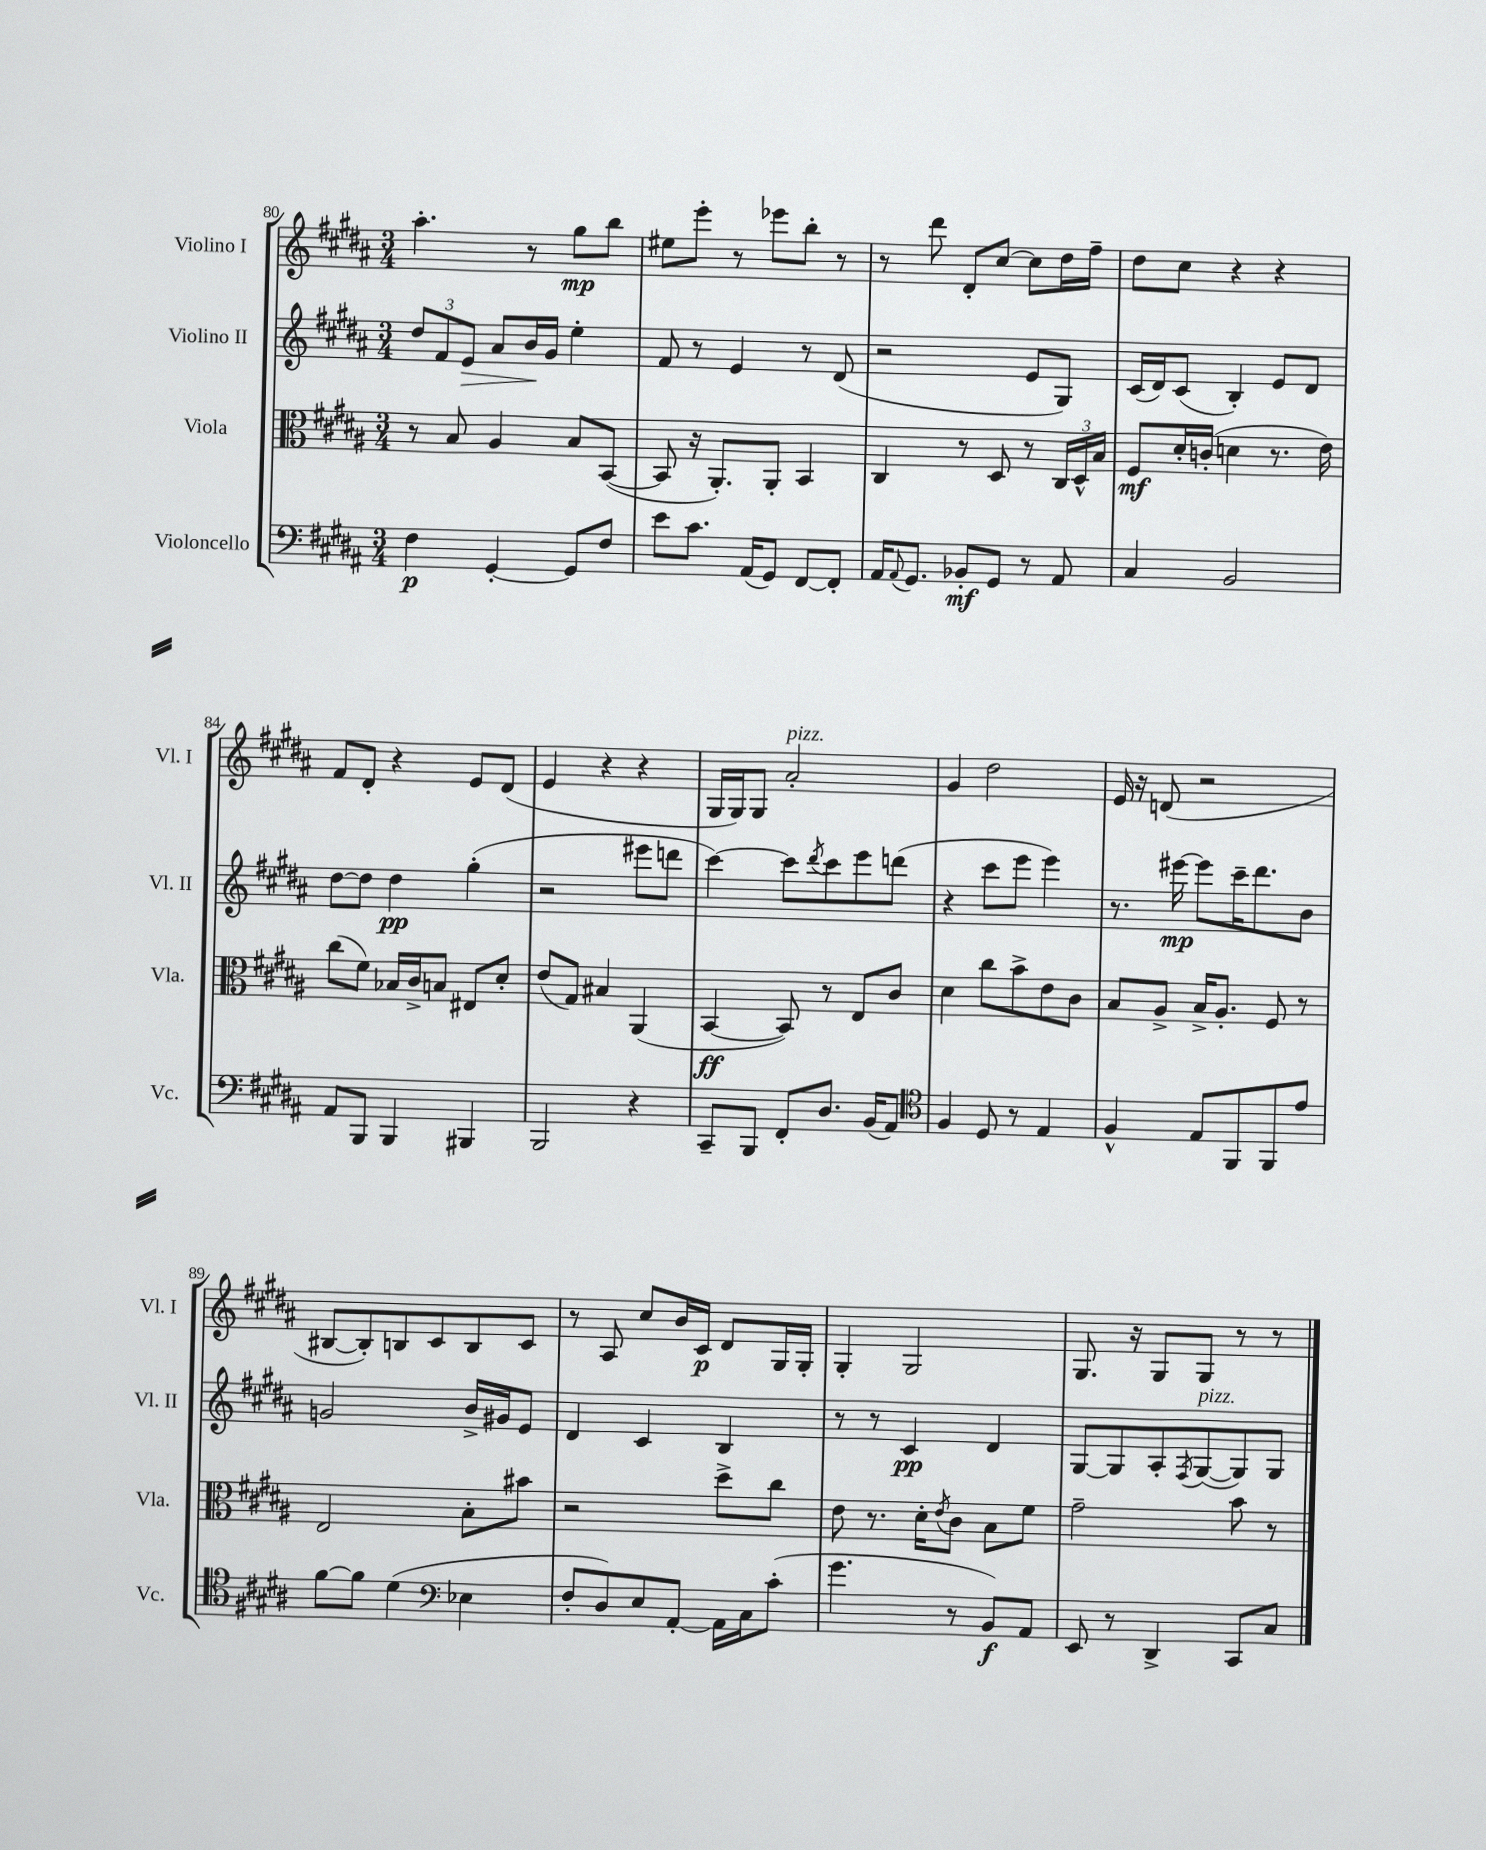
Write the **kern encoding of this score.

**kern	**dynam	**kern	**dynam	**kern	**dynam	**kern	**dynam
*part4	*part4	*part3	*part3	*part2	*part2	*part1	*part1
*staff4	*staff4	*staff3	*staff3	*staff2	*staff2	*staff1	*staff1
*I"Violoncello	*	*I"Viola	*	*I"Violino II	*	*I"Violino I	*
*I'Vc.	*	*I'Vla.	*	*I'Vl. II	*	*I'Vl. I	*
*clefF4	*	*clefC3	*	*clefG2	*	*clefG2	*
*k[f#c#g#d#a#]	*	*k[f#c#g#d#a#]	*	*k[f#c#g#d#a#]	*	*k[f#c#g#d#a#]	*
*M3/4	*	*M3/4	*	*M3/4	*	*M3/4	*
=80	=80	=80	=80	=80	=80	=80	=80
4F#\	p	8r	.	12dd#/L	.	4.aa#'\	.
.	.	.	.	12f#/	.	.	.
.	.	8B/	.	.	.	.	.
!	!	!	!	!	!LO:HP:b	!	!
.	.	.	.	12e/J	>	.	.
[4GG#'/	.	4A#/	.	8a#/L	.	.	.
.	.	.	.	16b/L	.	8r	.
.	.	.	.	16g#/JJ	]	.	.
8GG#/L]	.	8B/L	.	4ee'\	.	8gg#\L	mp
8F#/J	.	([8BB/J	.	.	.	8bb\J	.
=81	=81	=81	=81	=81	=81	=81	=81
8e\L	.	8BB/]	.	8f#/	.	8ee#X\L	.
8.c#\J	.	16r	.	8r	.	8eee'\J	.
.	.	8.AA#'/L)	.	.	.	.	.
.	.	.	.	4e/	.	8r	.
(16AA#/KL	.	.	.	.	.	.	.
8GG#/J)	.	8AA#'/J	.	.	.	8eee-X\L	.
[8FF#/L	.	4BB/	.	8r	.	8bb'\J	.
8FF#'/J]	.	.	.	(8d#/	.	8r	.
=82	=82	=82	=82	=82	=82	=82	=82
16AA#/KL	.	4C#/	.	2r	.	8r	.
8qqAA#/	.	.	.	.	.	.	.
8.GG#/J	.	.	.	.	.	.	.
.	.	.	.	.	.	8ddd#\	.
8BB-X'/L	mf	8r	.	.	.	8d#'/L	.
8GG#/J	.	8D#/	.	.	.	[8cc#/J	.
8r	.	8r	.	8e/L	.	8cc#\L]	.
8AA#/	.	24C#/LL	.	8G#/J)	.	16dd#\L	.
.	.	24D#^^/	.	.	.	.	.
.	.	.	.	.	.	16ff#~\JJ	.
.	.	24B/JJ	.	.	.	.	.
=83	=83	=83	=83	=83	=83	=83	=83
4C#/	.	8F#/L	mf	(16c#/LL	.	8dd#\L	.
.	.	.	.	16d#/J)	.	.	.
.	.	16d#'/L	.	(8c#/J	.	8cc#\J	.
.	.	(16cn'/JJ	.	.	.	.	.
2BB/	.	4dn\	.	4B'/)	.	4r	.
.	.	8.r	.	8e/L	.	4r	.
.	.	.	.	8d#/J	.	.	.
.	.	16e\)	.	.	.	.	.
!!LO:LB:g=z
=84	=84	=84	=84	=84	=84	=84	=84
8AA#/L	.	(8cc#\L	.	[8dd#\L	.	8f#/L	.
8BBB/J	.	8f#\J)	.	8dd#\J]	.	8d#'/J	.
4BBB/	.	16B-X/LL	.	4dd#\	pp	4r	.
.	.	16c#^/J	.	.	.	.	.
.	.	8Bn/J	.	.	.	.	.
4BBB#X/	.	8E#X/L	.	(4gg#'\	.	8e/L	.
.	.	8d#'/J	.	.	.	(8d#/J	.
=85	=85	=85	=85	=85	=85	=85	=85
2BBB/	.	(8e/L	.	2r	.	4e/	.
.	.	8G#/J)	.	.	.	.	.
.	.	4B#X/	.	.	.	4r	.
4r	.	(4AA#/	.	8eee#X\L	.	4r	.
.	.	.	.	8dddn\J	.	.	.
=86	=86	=86	=86	=86	=86	=86	=86
8CC#~/L	.	[4BB/	ff	[4ccc#\)	.	16G#/LL	.
.	.	.	.	.	.	16G#/J)	.
8BBB/J	.	.	.	.	.	8G#/J	.
!	!	!	!	!	!	!LO:TX:a:i:t=pizz.	!
8FF#'/L	.	8BB/])	.	8ccc#\L]	.	2a#'/	.
.	.	.	.	8qddd#/	.	.	.
8.D#/J	.	8r	.	8ccc#\	.	.	.
.	.	8E/L	.	8eee\	.	.	.
(16BB/KL	.	.	.	.	.	.	.
8AA#/J)	.	8c#/J	.	(8dddn\J	.	.	.
=87	=87	=87	=87	=87	=87	=87	=87
*clefC4	*	*	*	*	*	*	*
4F#/	.	4d#\	.	4r	.	4g#/	.
8D#/	.	8cc#\L	.	8ccc#\L	.	2dd#\	.
8r	.	8b^\	.	8eee\J	.	.	.
4E/	.	8e\	.	4eee\)	.	.	.
.	.	8c#\J	.	.	.	.	.
=88	=88	=88	=88	=88	=88	=88	=88
4F#^^/	.	8B/L	.	8.r	.	16e/	.
.	.	.	.	.	.	16r	.
.	.	8A#^/J	.	.	.	(8dn/	.
.	.	.	.	[16eee#X\	mp	.	.
8E/L	.	16B^/KL	.	8eee#\L]	.	2r	.
.	.	8.A#'/J	.	.	.	.	.
8FF#/	.	.	.	16ccc#~\K	.	.	.
.	.	.	.	8.ddd#\	.	.	.
8FF#/	.	8F#/	.	.	.	.	.
8e/J	.	8r	.	8b\J	.	.	.
!!LO:LB:g=z
=89	=89	=89	=89	=89	=89	=89	=89
[8f#\L	.	2E/	.	2gn/	.	[8B#X/L	.
8f#\J]	.	.	.	.	.	8B#'/])	.
(4d#\	.	.	.	.	.	8Bn/	.
.	.	.	.	.	.	8c#/	.
*clefF4	*	*	*	*	*	*	*
4E-X\	.	8B'\L	.	16b^/LL	.	8B/	.
.	.	.	.	16g#X/J	.	.	.
.	.	8b#X\J	.	8e/J	.	8c#/J	.
=90	=90	=90	=90	=90	=90	=90	=90
8F#'/L	.	2r	.	4d#/	.	8r	.
8D#/)	.	.	.	.	.	8A#/	.
8E/	.	.	.	4c#/	.	8cc#/L	.
[8AA#'/J	.	.	.	.	.	16b/L	.
.	.	.	.	.	.	16c#/JJ	p
16AA#\LL]	.	8dd#^\L	.	4B/	.	8d#/L	.
16C#\J	.	.	.	.	.	.	.
(8c#'\J	.	8cc#\J	.	.	.	16G#/L	.
.	.	.	.	.	.	16G#'/JJ	.
=91	=91	=91	=91	=91	=91	=91	=91
4.g#\	.	8e\	.	8r	.	4G#'/	.
.	.	8.r	.	8r	.	.	.
.	.	.	.	4c#/	pp	2G#/	.
.	.	16d#'\KL	.	.	.	.	.
.	.	8qe/	.	.	.	.	.
8r	.	8c#\J	.	.	.	.	.
8BB/L)	f	8B\L	.	4d#/	.	.	.
8AA#/J	.	8f#\J	.	.	.	.	.
=92	=92	=92	=92	=92	=92	=92	=92
8EE/	.	2g#~\	.	[8G#/L	.	8.G#/	.
8r	.	.	.	8G#/]	.	.	.
.	.	.	.	.	.	16r	.
4DD#^/	.	.	.	8A#'/	.	8G#/L	.
.	.	.	.	8qF#/	.	.	.
!	!	!	!	!LO:TX:a:i:t=pizz.	!	!	!
.	.	.	.	([8G#/	.	8G#/J	.
8CC#/L	.	8b\	.	8G#/])	.	8r	.
8C#/J	.	8r	.	8G#/J	.	8r	.
==	==	==	==	==	==	==	==
*-	*-	*-	*-	*-	*-	*-	*-
